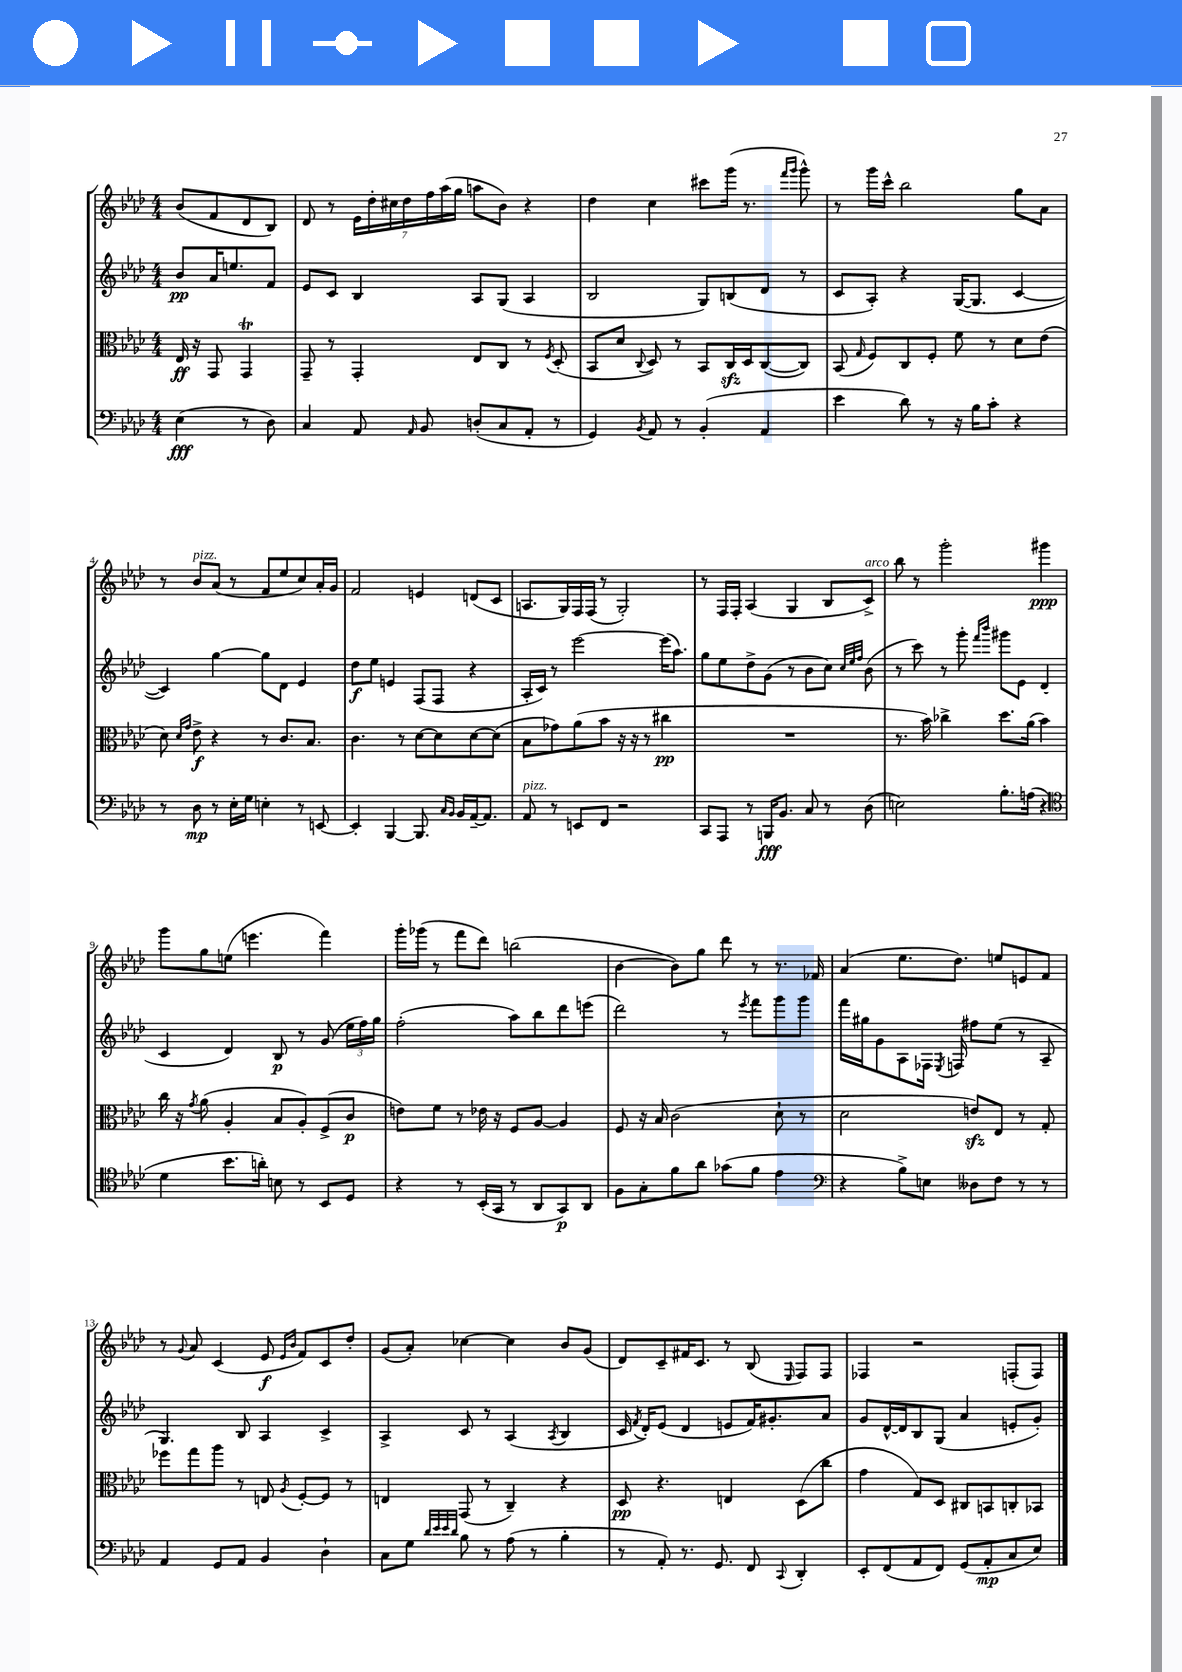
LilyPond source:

<<
\new StaffGroup <<
\new Staff = "s0" {
    \clef treble \key aes \major \numericTimeSignature \time 4/4 \partial 2
    \autoBeamOff bes'8[( f'8 des'8 bes8]) |
    des'8 r8 \tuplet 7/4 { ees'16[ des''16-. cis''16 des''16 f''16 aes''16( g''16] } a''8[ bes'8]) r4 |
    des''4 c''4 cis'''8[ g'''16]( r8. \grace { f'''16[ g'''16] } g'''8-^) |
    r8 g'''16[ c'''16]-^ bes''2 g''8[ aes'8] |
    r8 bes'8[^\markup { \italic "pizz." } aes'8]( r8 f'8[ ees''8 c''8) aes'16-. g'16] |
    f'2 e'4 d'8[( c'8] |
    a8.[ g16) f16 f16]( r8 g2-.) |
    r8 f16[ f16]-. aes4( g4 bes8[ c'8]->^\markup { \italic "arco" }) |
    bes''8 r8 g'''2-. gis'''4\ppp |
    g'''8[ g''8 e''8]( e'''4. f'''4) |
    g'''16[-. ges'''16]( r8 f'''8[ des'''8]) b''2( |
    bes'4~ bes'8[) g''8] des'''8 r8 r8. fes'16 |
    aes'4( ees''8.[ des''8.]) e''8[ e'8 f'8] |
    r8 \appoggiatura { g'8 } aes'8 c'4( ees'8\f \grace { ees'16[ bes'16] } f'8[) c'8 des''8]-. |
    g'8[( aes'8]-.) ces''4~ ces''4 bes'8[ g'8]( |
    des'8[) c'8-- fis'16 c'8.] r8 bes8( \grace { ees16 } f8[) f8] |
    fes4 r2 f8[-.( f8]) \bar "|." |
}
\new Staff = "s1" {
    \clef treble \key aes \major \numericTimeSignature \time 4/4 \partial 2
    \autoBeamOff bes'8[\pp aes'16 e''8. f'8] |
    ees'8[ c'8] bes4 aes8[ g8]( aes4 |
    bes2 g8[) b8( des'8] r8 |
    c'8[ aes8]-.) r4 g16[~( g8.] c'4~ |
    c'4) g''4~ g''8[ des'8] ees'4 |
    des''8[\f ees''8] e'4 f8[( f8] r4 |
    aes16[-. c'16]) r8 ees'''2~ ees'''16[( aes''8.]) |
    g''8[ ees''8 des''8-> g'8]( r8 bes'8[ c''8]) \grace { c''32[ ees''32 f''32] } bes'8( |
    r8 c'''8) r8 g'''8-. \grace { f'''16[ bes'''16] } gis'''8[ ees'8] des'4( |
    c'4 des'4) bes8\p r8 g'8( \tuplet 3/2 { ees''16[ f''16) g''16] } |
    f''2-.( aes''8[) bes''8 des'''8 e'''8]( |
    des'''2) r8 \acciaccatura { ees'''8 } f'''8[ g'''8 g'''8] |
    f'''16[ gis''16 g'8 aes8 fes16] \acciaccatura { ees8 } f16 fis''8[ ees''8]( r8 aes8-- |
    g4.) bes8 aes4 c'4-> |
    aes4-> c'8 r8 aes4( \acciaccatura { aes8 } bes4 |
    c'16 \acciaccatura { f'8 } des'16[-.) ees'8]( des'4 e'8[ f'16) gis'8.-. aes'8] |
    g'8[ des'16~-^ des'16 bes8 g8]( aes'4 e'8[-. g'8]-.) \bar "|." |
}
\new Staff = "s2" {
    \clef alto \key aes \major \numericTimeSignature \time 4/4 \partial 2
    \autoBeamOff ees16\ff r16 g,8 g,4\trill |
    g,8-- r8 g,4-. ees8[ c8] r8 \acciaccatura { f8 } des8-.( |
    bes,8[ des'8] \appoggiatura { c8 } des8) r8 bes,8[ c16\sfz des16 c8~( c8]) |
    bes,8( \grace { g16 } f8[) c8 f8]-. f'8 r8 des'8[ ees'8]( |
    des'8) \grace { des'16[ g'16] } ees'8->\f r4 r8 c'8.[ bes8.] |
    c'4. r8 des'8[~ des'8 des'8~ des'8]( |
    bes8[ ges'8) aes'8( bes'8] r16 r16 r8 cis''4\pp |
    R1 |
    r8. bes'16) ces''4-> des''8.[ aes'16]( bes'4) |
    c''16 r16 \acciaccatura { g'8 } aes'8( aes4-. bes8[ aes8-.) f8->( c'8]\p |
    e'8[) f'8] r8 ees'16 r16 f8[ aes8]~ aes4 |
    f8 r16 bes16 c'2( des'8-! r8 |
    des'2 e'8[\sfz) ees8] r8 g8-. |
    fes''8[ g''8 aes''8] r8 e8 \acciaccatura { aes8 } f8[~-. f8] r8 |
    e4 g,8( r8 c4--) r4 |
    des8\pp r4. e4 des8[( c''8] |
    g'4 g8[) des8] cis8[ b,8 c8-. bes,8] \bar "|." |
}
\new Staff = "s3" {
    \clef bass \key aes \major \numericTimeSignature \time 4/4 \partial 2
    \autoBeamOff ees4\fff( r8 des8) |
    c4 aes,8 \grace { aes,16 } bes,8 d8[-.( c8 aes,8]-. r8 |
    g,4) \acciaccatura { bes,8 } aes,8 r8 bes,4-.( aes,4 |
    ees'4 des'8) r8 r16 bes16[ c'8]-. r4 |
    r8 des8\mp r8 ees16[-. g16] e4-. r8 e,8~ |
    e,4-. bes,,4~ bes,,8. \grace { c16[ bes,16] } bes,16[ aes,16~-- aes,8.] |
    aes,8^\markup { \italic "pizz." } r8 e,8[ f,8] r2 |
    c,8[ aes,,8] r8 b,,16[\fff bes,8.] c8 r8 des8( |
    e2) bes8.[-. a16]( r4 |
    \clef tenor des'4 bes'8.[ a'16]-.) b8 r8 bes,8[ des8] |
    r4 r8 bes,16[-.( g,16] r8 aes,8[ g,8\p) aes,8] |
    f8[ g8-. f'8 aes'8] ges'8[( f'8] ees'4 |
    \clef bass r4 bes8[->) e8] deses8[ f8] r8 r8 |
    aes,4 g,8[ aes,8] bes,4 des4-! |
    c8[ g8] \grace { des'32[ ees'32 ees'32 des'32] } bes8 r8 aes8( r8 bes4-. |
    r8 aes,8-.) r8. g,8. f,8 \appoggiatura { c,8 } des,4-. |
    ees,8[-. f,8( aes,8 f,8]) g,8[( aes,8-.\mp c8 ees8]) \bar "|." |
}
>>
>>
